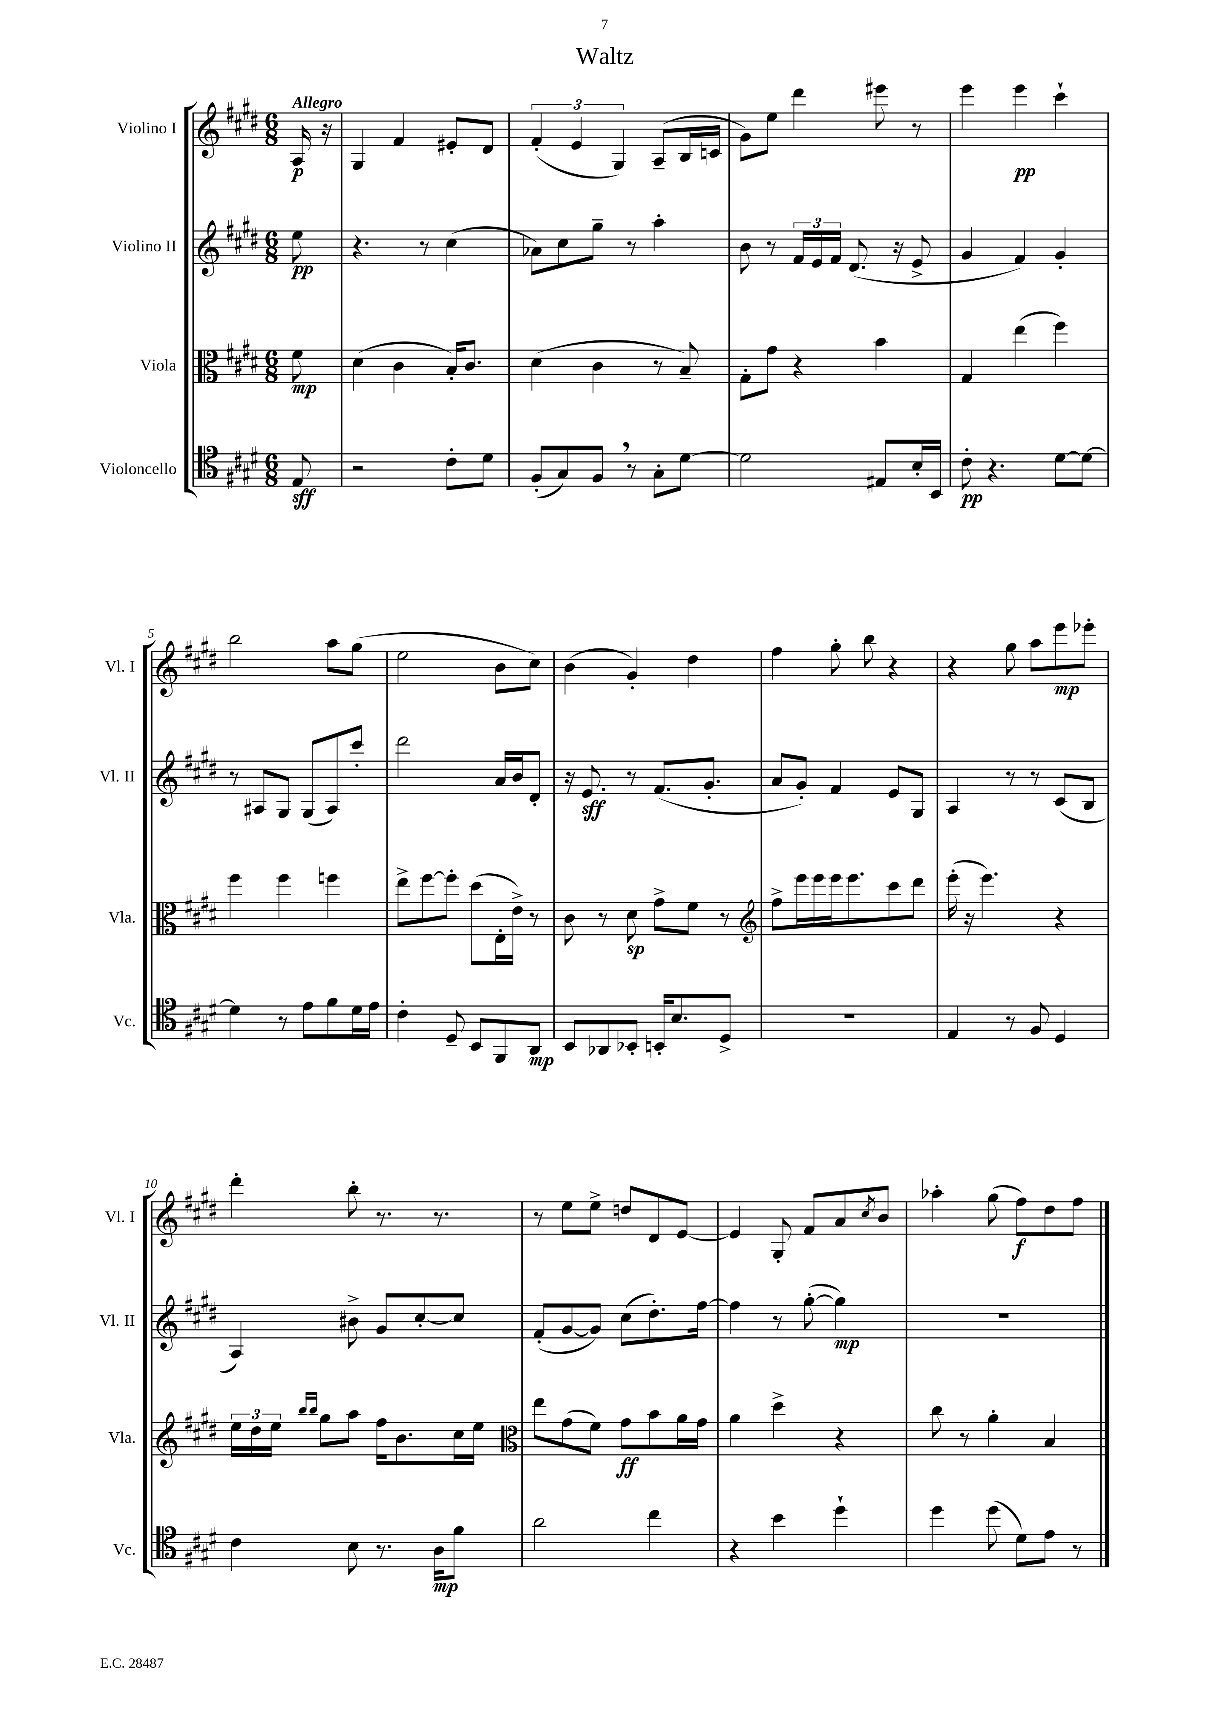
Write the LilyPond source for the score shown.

\header { title = "Waltz" }
<<
\new StaffGroup <<
\new Staff = "s0" \with { instrumentName = "Violino I" shortInstrumentName = "Vl. I" } {
    \clef treble \key e \major \numericTimeSignature \time 6/8 \partial 8 \tempo "Allegro"
    a16\p r16 |
    gis4 fis'4 eis'8-. dis'8 |
    \tuplet 3/2 { fis'4-.( e'4 gis4) } a8--( b16 c'16 |
    gis'8) e''8 dis'''4 eis'''8 r8 |
    e'''4 e'''4\pp cis'''4-! |
    b''2 a''8 gis''8( |
    e''2 b'8 cis''8) |
    b'4( gis'4-.) dis''4 |
    fis''4 gis''8-. b''8 r4 |
    r4 gis''8 a''8 e'''8\mp ees'''8-. |
    dis'''4-. b''8-. r8. r8. |
    r8 e''8 e''8-> d''8 dis'8 e'8~ |
    e'4 gis8-. fis'8 a'8 \acciaccatura { cis''8 } b'8 |
    aes''4-. gis''8( fis''8\f) dis''8 fis''8 \bar "|." |
}
\new Staff = "s1" \with { instrumentName = "Violino II" shortInstrumentName = "Vl. II" } {
    \clef treble \key e \major \numericTimeSignature \time 6/8 \partial 8
    e''8\pp |
    r4. r8 cis''4( |
    aes'8) cis''8 gis''8-- r8 a''4-. |
    b'8 r8 \tuplet 3/2 { fis'16 e'16 fis'16 } dis'8.( r16 e'8-> |
    gis'4 fis'4) gis'4-. |
    r8 ais8 gis8 gis8( ais8) cis'''8-. |
    dis'''2 a'16 b'16 dis'8-. |
    r16 e'8.\sff r8 fis'8.( gis'8.-. |
    a'8 gis'8-.) fis'4 e'8 gis8 |
    a4 r8 r8 cis'8( b8 |
    a4) bis'8-> gis'8 cis''8~-. cis''8 |
    fis'8-.( gis'8~ gis'8) cis''8( dis''8.-.) fis''16~ |
    fis''4 r8 gis''8~-.( gis''4\mp) |
    R2. \bar "|." |
}
\new Staff = "s2" \with { instrumentName = "Viola" shortInstrumentName = "Vla." } {
    \clef alto \key e \major \numericTimeSignature \time 6/8 \partial 8
    fis'8\mp |
    dis'4( cis'4 b16-.) cis'8. |
    dis'4( cis'4 r8 b8--) |
    gis8-. gis'8 r4 b'4 |
    gis4 e''4( fis''4) |
    fis''4 fis''4 f''4 |
    e''8-> fis''8~ fis''8-. dis''8( e16-. e'16->) r8 |
    cis'8 r8 dis'8\sp gis'8-> fis'8 r8 |
    \clef treble fis''8-> e'''16 e'''16 e'''16 e'''8. cis'''8 dis'''8 |
    e'''16-.( r16 e'''4.) r4 |
    \tuplet 3/2 { e''16 dis''16 e''16 } \grace { b''16 b''16 } gis''8 a''8 fis''16 b'8. cis''16 e''16 |
    \clef alto e''8 gis'8( fis'8) gis'8\ff b'8 a'16 gis'16 |
    a'4 dis''4-> r4 |
    cis''8 r8 a'4-. b4 \bar "|." |
}
\new Staff = "s3" \with { instrumentName = "Violoncello" shortInstrumentName = "Vc." } {
    \clef tenor \key e \major \numericTimeSignature \time 6/8 \partial 8
    e8\sff |
    r2 cis'8-. dis'8 |
    fis8-.( gis8) fis8 \breathe r8 gis8-. dis'8~ |
    dis'2 eis8 b16-. b,16 |
    cis'8-.\pp r4. dis'8~ dis'8~ |
    dis'4 r8 e'8 fis'8 dis'16 e'16 |
    cis'4-. dis8-- b,8 fis,8 a,8\mp |
    b,8 aes,8 bes,8-. b,16-. b8. dis8-> |
    r2. |
    e4 r8 fis8 dis4 |
    cis'4 b8 r8. a16\mp fis'8 |
    a'2 cis''4 |
    r4 b'4 dis''4-! |
    dis''4 dis''8( dis'8) e'8 r8 \bar "|." |
}
>>
>>
